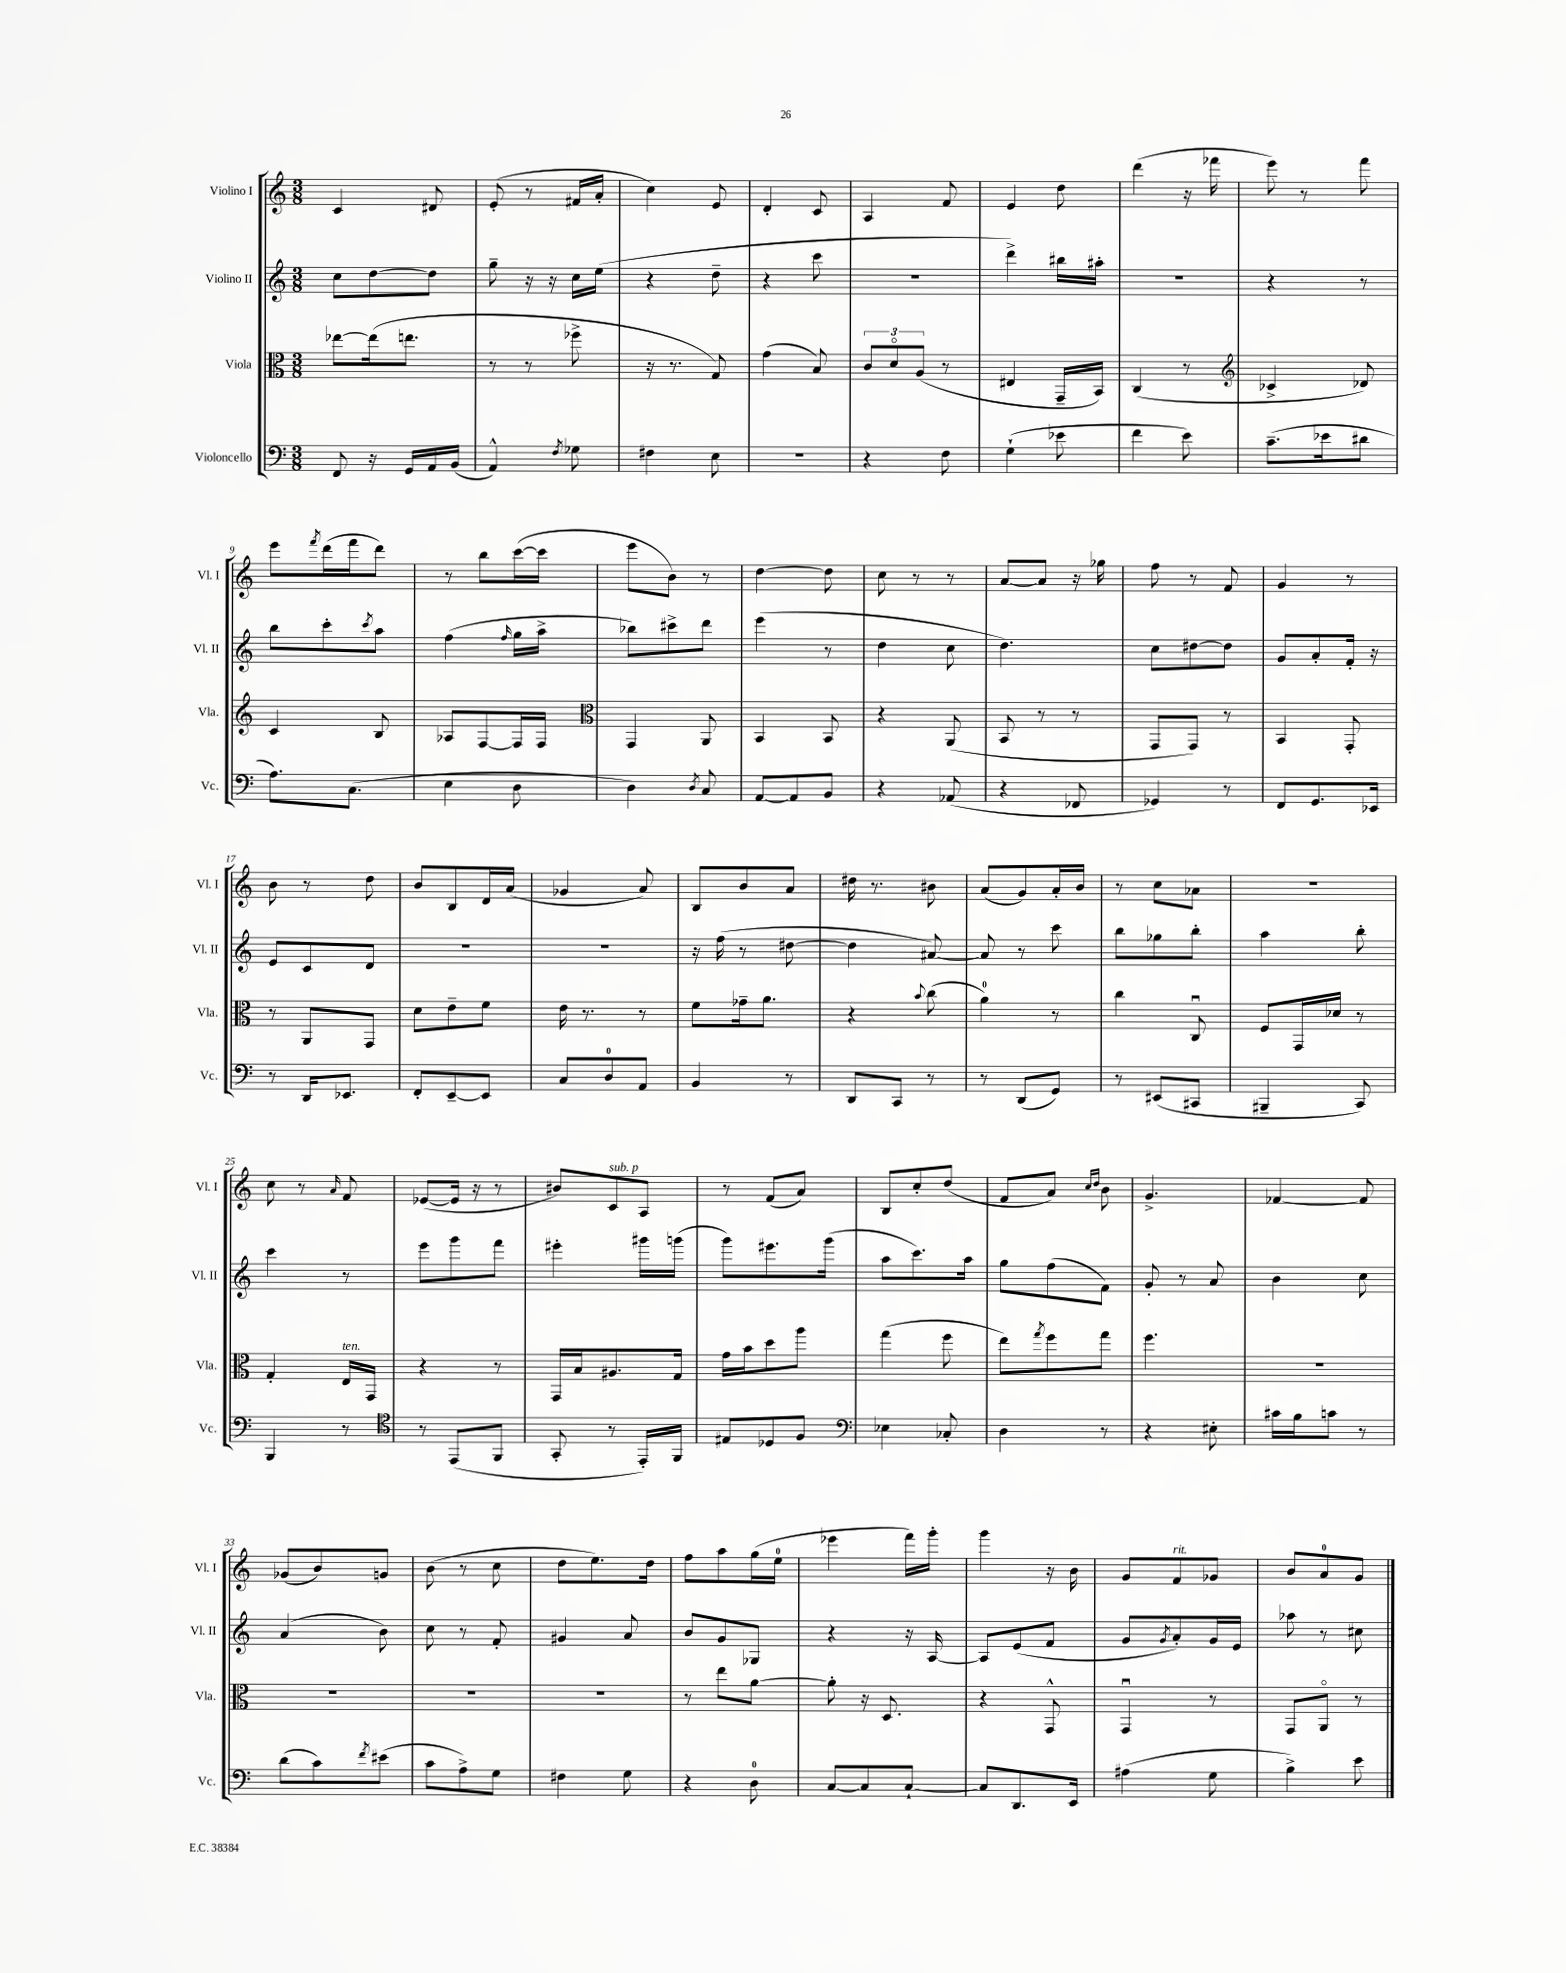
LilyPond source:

<<
\new StaffGroup <<
\new Staff = "s0" \with { instrumentName = "Violino I" shortInstrumentName = "Vl. I" } {
    \clef treble \key c \major \numericTimeSignature \time 3/8
    c'4 dis'8 |
    e'8-.( r8 fis'16 a'16-. |
    c''4) e'8 |
    d'4-. c'8 |
    a4 f'8 |
    e'4 d''8 |
    d'''4( r16 fes'''16 |
    e'''8) r8 f'''8 |
    e'''8 \acciaccatura { f'''8 } d'''16( f'''16 d'''8) |
    r8 b''8 c'''16~( c'''16 |
    e'''8 b'8) r8 |
    d''4~ d''8 |
    c''8 r8 r8 |
    a'8~ a'8 r16 ges''16 |
    f''8 r8 f'8 |
    g'4 r8 |
    b'8 r8 d''8 |
    b'8 b8 d'16 a'16( |
    ges'4 a'8) |
    b8 b'8 a'8 |
    dis''16 r8. bis'8 |
    a'8( g'8) a'16-. b'16 |
    r8 c''8 aes'8 |
    R4. |
    c''8 r8 \grace { a'16 } f'8 |
    ees'8~( ees'16 r16 r8 |
    bis'8) c'8^\markup { \italic "sub. p" } a8 |
    r8 f'8( a'8) |
    b8 c''8-. d''8( |
    f'8 a'8) \grace { c''16 d''16 } b'8 |
    g'4.-> |
    fes'4~ fes'8 |
    ges'8( b'8) g'8 |
    b'8( r8 c''8 |
    d''8 e''8.) d''16 |
    f''8 a''8 g''16( e''16-0 |
    ees'''4 f'''16) g'''16-. |
    g'''4 r16 b'16 |
    g'8 f'8^\markup { \italic "rit." } ges'8 |
    b'8 a'8-0 g'8 \bar "|." |
}
\new Staff = "s1" \with { instrumentName = "Violino II" shortInstrumentName = "Vl. II" } {
    \clef treble \key c \major \numericTimeSignature \time 3/8
    c''8 d''8~ d''8 |
    g''8-- r16 r16 c''16 e''16( |
    r4 d''8-- |
    r4 c'''8 |
    R4. |
    d'''4->) bis''16 ais''16-. |
    R4. |
    r4 r8 |
    b''8 c'''8-. \acciaccatura { c'''8 } a''8 |
    f''4( \grace { f''16 } g''16 a''16-> |
    bes''8) cis'''8-> d'''8 |
    e'''4( r8 |
    d''4 c''8 |
    d''4.) |
    c''8 dis''8~ dis''8 |
    g'8 a'8-. f'16-. r16 |
    e'8 c'8 d'8 |
    R4. |
    R4. |
    r16 f''16( r8 dis''8~ |
    dis''4 ais'8~) |
    ais'8 r8 c'''8 |
    b''8 ges''8 b''8-. |
    a''4 b''8-. |
    c'''4 r8 |
    e'''8 g'''8 f'''8 |
    eis'''4-. gis'''16 g'''16( |
    g'''8) eis'''8. g'''16( |
    a''8 c'''8.) a''16 |
    g''8 f''8( f'8) |
    g'8-. r8 a'8 |
    b'4 c''8 |
    a'4( b'8) |
    c''8 r8 f'8-. |
    gis'4 a'8 |
    b'8 g'8 ges8 |
    r4 r16 a16~ |
    a8 e'8( f'8 |
    g'8 \acciaccatura { g'8 } a'8-.) g'16 e'16 |
    aes''8 r8 cis''8 \bar "|." |
}
\new Staff = "s2" \with { instrumentName = "Viola" shortInstrumentName = "Vla." } {
    \clef alto \key c \major \numericTimeSignature \time 3/8
    ees''8~ ees''16( e''8. |
    r8 r8 fes''8-> |
    r16 r8. g8) |
    g'4( b8) |
    \tuplet 3/2 { c'8 d'8\flageolet a8( } r8 |
    eis4 g,16-- b,16) |
    c4( r8 |
    \clef treble ces'4-> des'8) |
    c'4 b8 |
    aes8 f8~ f16 f16 |
    \clef alto g,4 a,8 |
    b,4 b,8 |
    r4 a,8( |
    b,8 r8 r8 |
    g,8 g,8) r8 |
    b,4 g,8-. |
    r8 a,8 g,8 |
    d'8 e'8-- f'8 |
    e'16 r8. r8 |
    f'8 ges'16-- a'8. |
    r4 \appoggiatura { b'8 } c''8( |
    a'4-0) r8 |
    c''4 c8\downbow |
    f8 g,16 des'16 r8 |
    g4-. e16^\markup { \italic "ten." } g,16 |
    r4 r8 |
    g,16 b16 ais8. g16 |
    g'16 b'16 d''8 a''8 |
    g''4( f''8 |
    e''8) \acciaccatura { g''8 } f''8 g''8 |
    f''4. |
    R4. |
    R4. |
    R4. |
    R4. |
    r8 e''8 a'8~ |
    a'8-. r16 d8. |
    r4 g,8-^ |
    g,4\downbow r8 |
    g,8 a,8\flageolet r8 \bar "|." |
}
\new Staff = "s3" \with { instrumentName = "Violoncello" shortInstrumentName = "Vc." } {
    \clef bass \key c \major \numericTimeSignature \time 3/8
    f,8 r16 g,16 a,16 b,16( |
    a,4-^) \acciaccatura { f8 } ges8 |
    fis4 e8 |
    R4. |
    r4 f8 |
    g4-!( ees'8 |
    f'4 e'8) |
    c'8.--( ees'16 dis'8 |
    a8.) c8.( |
    e4 d8 |
    d4) \acciaccatura { d8 } c8 |
    a,8~ a,8 b,8 |
    r4 aes,8( |
    r4 fes,8 |
    ges,4) r8 |
    f,8 g,8. ees,16 |
    r8 d,16 ees,8. |
    f,8-. e,8~-- e,8 |
    c8 d8-0 a,8 |
    b,4 r8 |
    d,8 c,8 r8 |
    r8 d,8( g,8) |
    r8 eis,8( cis,8 |
    bis,,4-- c,8) |
    b,,4 r8 |
    \clef tenor r8 e,8( f,8 |
    g,8-. r8 e,16-.) f,16 |
    eis8 des8 f8 |
    \clef bass ees4 ces8-. |
    d4 r8 |
    r4 eis8-. |
    cis'16 b16 c'8 r8 |
    d'8( c'8) \acciaccatura { f'8 } eis'8( |
    c'8 a8->) g8 |
    fis4 g8 |
    r4 d8-0 |
    c8~ c8 c8~-! |
    c8 d,8. e,16 |
    ais4( g8 |
    b4->) e'8 \bar "|." |
}
>>
>>
